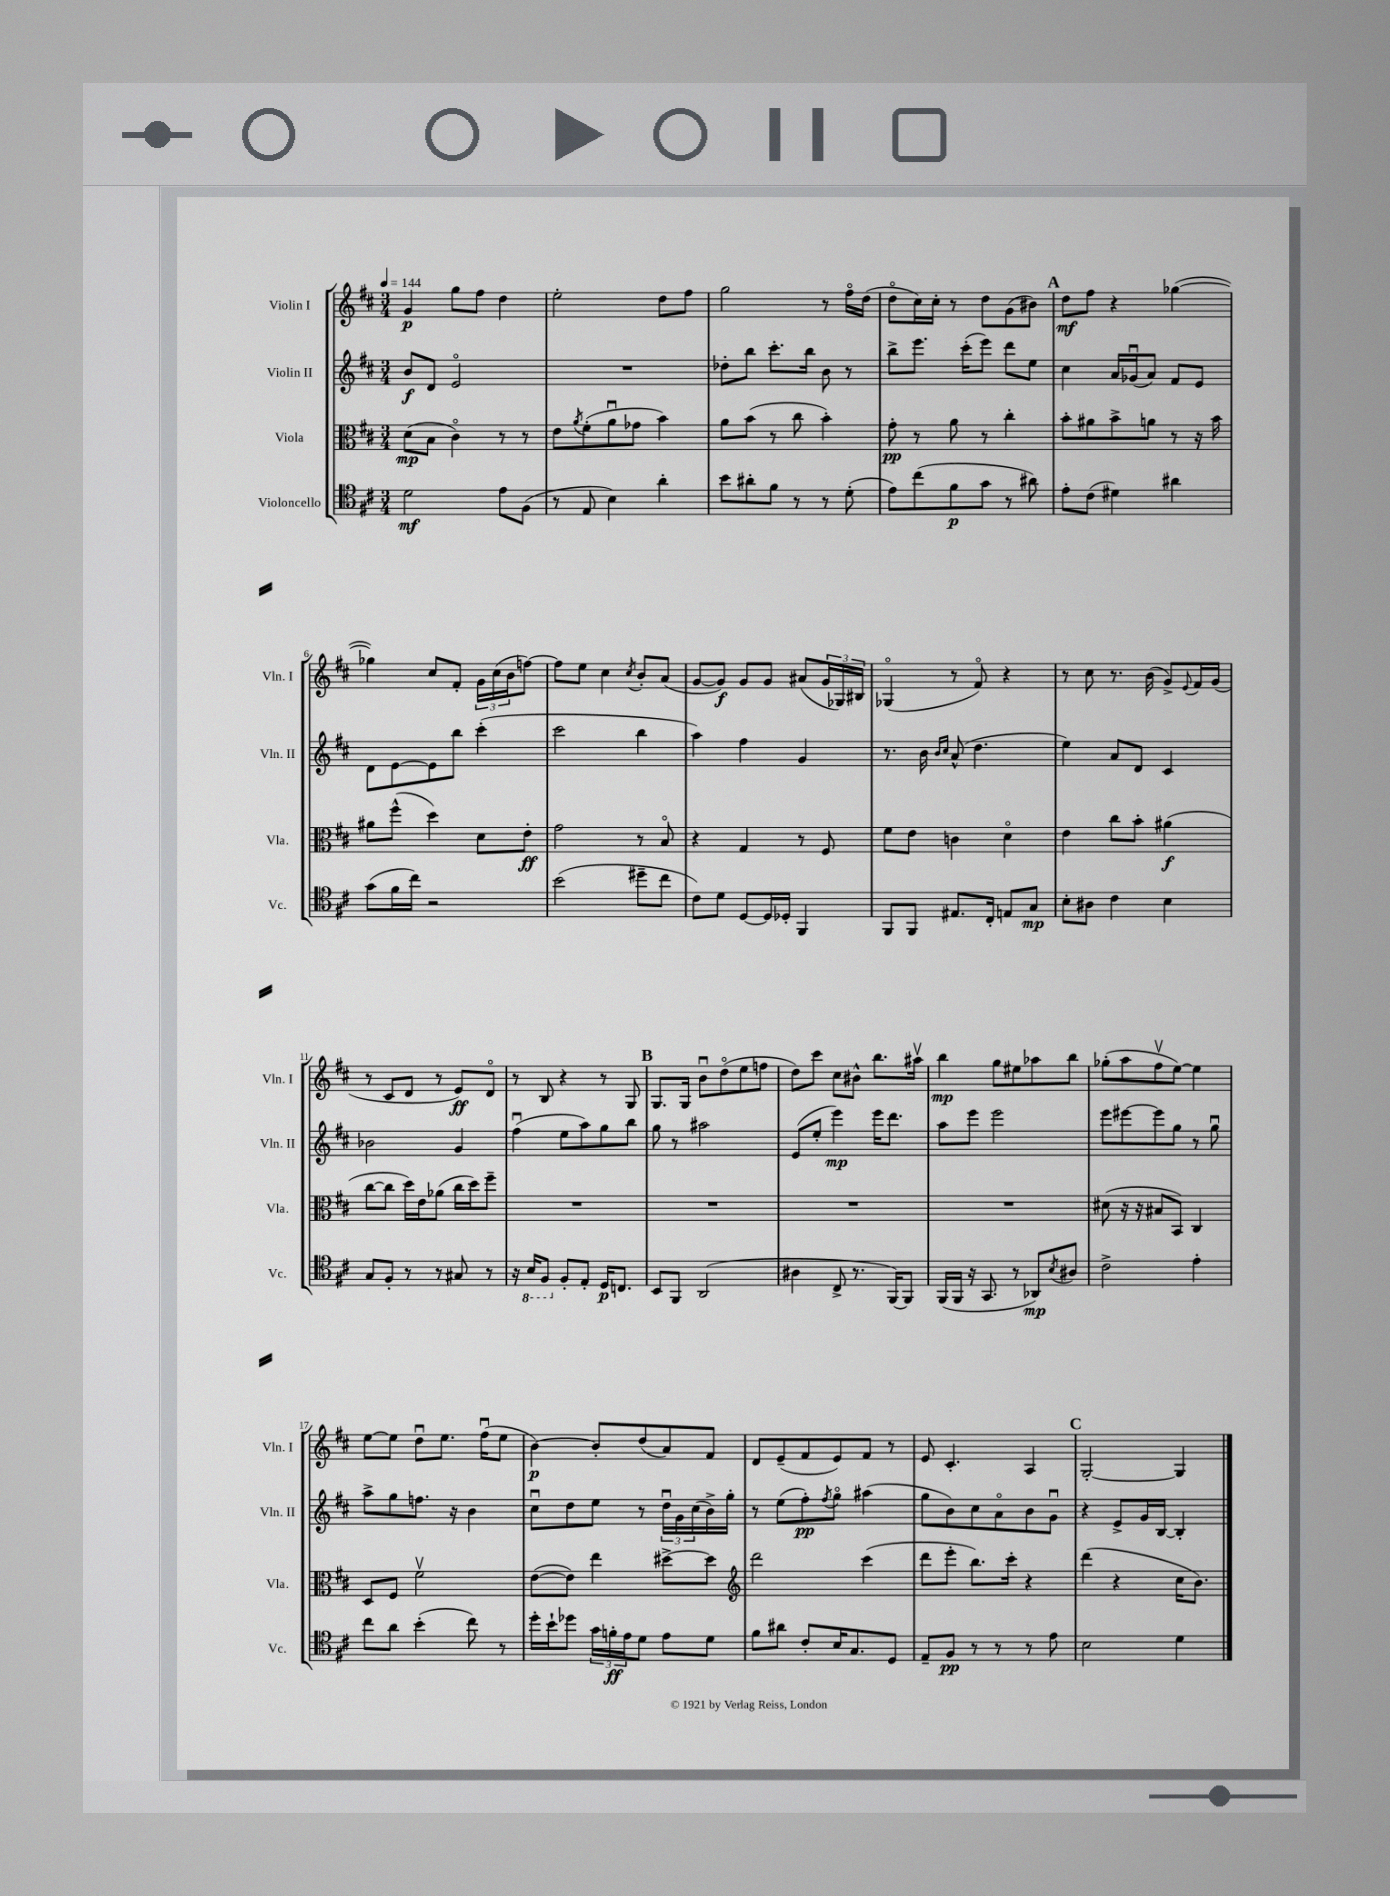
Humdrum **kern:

**kern	**kern	**kern	**kern
*staff4	*staff3	*staff2	*staff1
*clefC4	*clefC3	*clefG2	*clefG2
*k[f#c#]	*k[f#c#]	*k[f#c#]	*k[f#c#]
*M3/4	*M3/4	*M3/4	*M3/4
*MM144	*MM144	*MM144	*MM144
2d	(8d	8b	4g
.	8B	8d	.
.	4c#o)	2eo	8gg
.	.	.	8ff#
8e	8r	.	4dd
(8F#	8r	.	.
=	=	=	=
8r	8e	2.r	2ee'
.	8qa	.	.
8E	(8f#'	.	.
4B)	8au	.	.
.	8g-	.	.
4a'	4b)	.	8dd
.	.	.	8ff#
=	=	=	=
8b	8a	8dd-'	2gg
8a#'	(8b	8bb	.
8f#	8r	8.ccc#'	.
8r	8cc#	.	.
.	.	16bb	.
8r	4b')	8b	8r
(8d'	.	8r	16ff#o
.	.	.	(16dd
=	=	=	=
8e)	8g'	8bb^	8ddo
(8cc#	8r	8.eee	16cc#)
.	.	.	16cc#'
8f#	8a	.	8r
.	.	(16ccc#'	.
8g	8r	8eee)	8dd
8r	4cc#'	8ddd	(8g
8a#)	.	8ee	8b#)
=	=	=	=
8e'	8b'	4cc#	8dd
(8c#	8a#	.	8ff#
4d#)	8b^	16a	4r
.	.	(16g-u	.
.	8a	8a)	.
4a#	8r	8f#	([4gg-
.	16r	8e	.
.	16b	.	.
=	=	=	=
(8g	8a#	8d	4gg-])
16f#	(8ff#^^	[8e	.
16cc#)	.	.	.
2r	4dd)	8e]	8cc#
.	.	8bb	8f#'
.	8d	(4ccc#'	24g
.	.	.	(24cc#
.	.	.	24b
.	8e'	.	[8ff)
=	=	=	=
(2b	2g	2ccc#	8ff]
.	.	.	8ee
.	.	.	4cc#
.	.	.	8qcc#
8dd#~	8r	4bb	8b'
8cc#	8Bo	.	(8a
=	=	=	=
8c#)	4r	4aa)	[8g
8d	.	.	8g])
[8D	4G	4ff#	8g
16D]	.	.	8g
16D-'	.	.	.
4FF#	8r	4g	(8a#
.	8F#	.	24g
.	.	.	24G-)
.	.	.	24B#
=	=	=	=
8FF#	8f#	8.r	(4G-o
8FF#	8e	.	.
.	.	16b	.
.	.	16qqb	.
.	.	16qqcc#	.
8.E#	4c	(8a^^	8r
.	.	4.dd	8f#o)
16C#'	.	.	.
8E	4do	.	4r
8G	.	.	.
=	=	=	=
8B'	4e	4ee)	8r
8A#	.	.	8cc#
4c#	8cc#	8a	8.r
.	8b'	8d	.
.	.	.	(16b
4B	(4a#	4c#	8g^)
.	.	.	8qqe
.	.	.	16f#
.	.	.	(16g
=	=	=	=
8G	[8cc#	2b-	8r
8F#'	8cc#]	.	8c#
8r	16dd)	.	8d
.	16e	.	.
8r	(8a-	.	8r
8G#	16cc#	4g	8e)
.	16dd)	.	.
8r	8ff#~	.	8do
=	=	=	=
16r	2.r	(4ff#u	8r
16BB	.	.	.
8FF#	.	.	8B
8F#'	.	8ee	4r
8E'	.	8aa)	.
16D	.	8gg	8r
8.C	.	.	.
.	.	8bb	8G
=	=	=	=
8BB	2.r	8gg	8.G
8FF#	.	8r	.
.	.	.	16G
(2AA	.	2aa#	8bu
.	.	.	(8ddo
.	.	.	8ee
.	.	.	8ff
=	=	=	=
4A#	2.r	(8e	8dd)
.	.	8ee'	8ccc#
8C#^	.	4eee)	8cc#
8.r	.	.	8b#^^
.	.	16eee	8.bb
[16FF#)	.	8.ddd	.
8FF#]	.	.	.
.	.	.	16aa#v
=	=	=	=
(16FF#	2.r	8aa	4bb
16FF#	.	.	.
16r	.	8eee	.
8.GG	.	.	.
.	.	2eee	8gg
8r	.	.	8ee#
8AA-)	.	.	8aa-
8qB	.	.	.
8A#	.	.	8bb
=	=	=	=
2c#^	(8d#	8eee	(8gg-'
.	16r	[8eee#	8aa
.	16r	.	.
.	8B#	8eee#]	8ff#v
.	8BB)	8gg	[8ee)
4e'	4C#	8r	4ee]
.	.	8ggu	.
=	=	=	=
8cc#	8D	8aa^	[8ee
8a	8F#	8gg	8ee]
(4b'	2f#v	8.ff	8ddu
.	.	.	8.ee
.	.	16r	.
8cc#)	.	4b	.
.	.	.	(16ff#u
8r	.	.	8ee
=	=	=	=
16dd'	([8e	8cc#u	[4b)
16b`	.	.	.
8dd-	8e])	8dd	.
24g	4ee	8ee	8b']
24f'	.	.	.
24e	.	.	.
8d	.	8r	(8dd
8e	[8dd#^	24ddu	8a)
.	.	24g	.
.	.	(24cc#	.
8d	8dd#]	16b^)	8f#
.	.	16gg'	.
=	=	=	=
*	*clefG2	*	*
8f#	2ddd	8r	8d
8a#	.	(8ee	(8e~
8c#'	.	8ff#')	8f#
.	.	8qff#	.
16B	.	8ggo	8e)
8.G	.	.	.
.	(4ccc#	(4aa#	8f#
8D	.	.	8r
=	=	=	=
8E~	8ddd	8gg	8e
8F#	8eee'	8b)	4.c#'
8r	8.bb)	8cc#	.
8r	.	8ao	.
.	16ccc#'	.	.
8r	4r	8b	4A
8e	.	8gu	.
=	=	=	=
2B	(4ddd	4r	[2G'
.	4r	8e^	.
.	.	16g	.
.	.	[16B	.
4d	16cc#	4B']	4G]
.	8.b)	.	.
==	==	==	==
*-	*-	*-	*-
